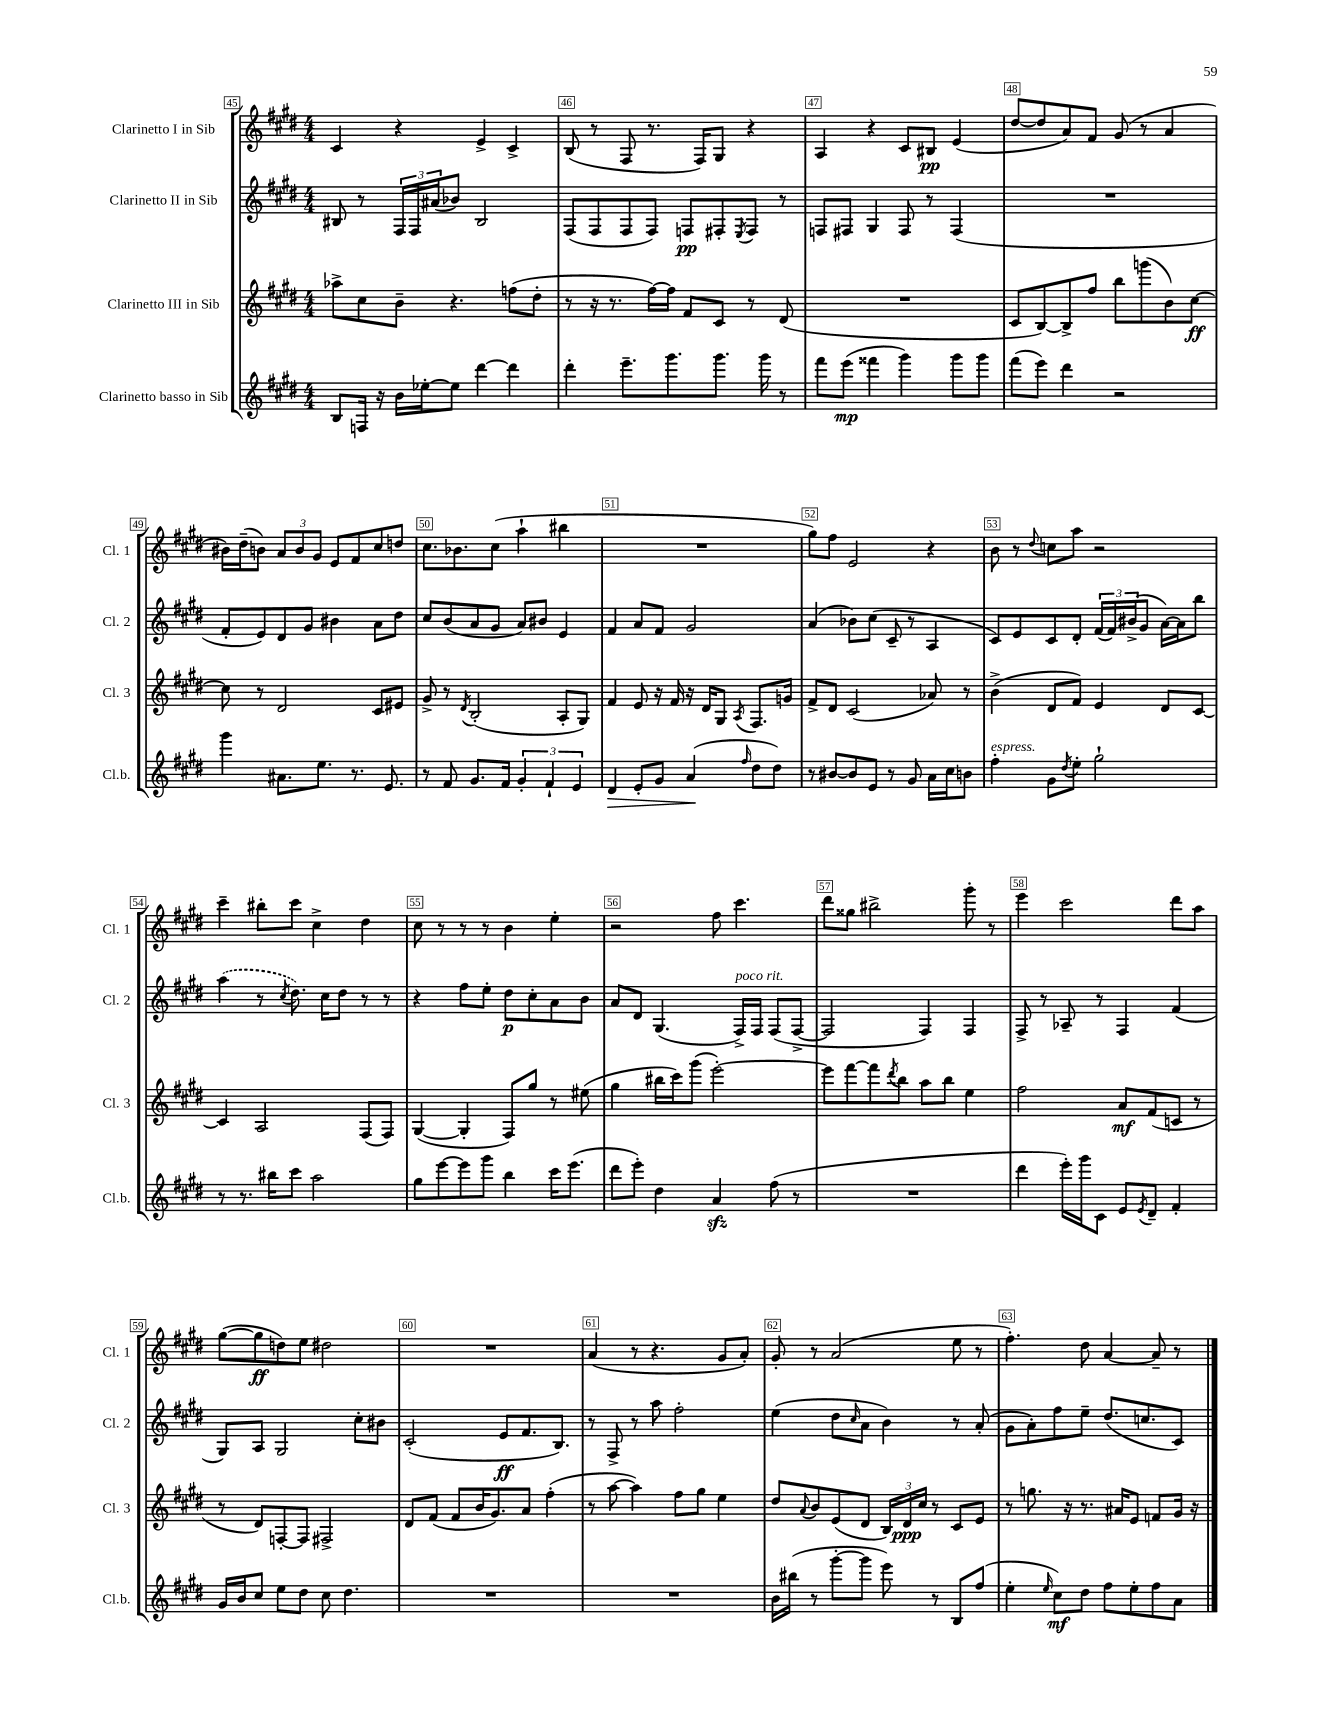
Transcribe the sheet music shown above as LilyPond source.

<<
\new StaffGroup <<
\new Staff = "s0" \with { instrumentName = "Clarinetto I in Sib" shortInstrumentName = "Cl. 1" } {
    \clef treble \key e \major \numericTimeSignature \time 4/4
    cis'4 r4 e'4-> cis'4-> |
    b8( r8 fis8 r8. fis16) gis8 r4 |
    a4 r4 cis'8 bis8\pp e'4( |
    dis''8~ dis''8 a'8) fis'8 gis'8( r8 a'4 |
    bis'16) dis''16--( b'8) \tuplet 3/2 { a'8 b'8 gis'8 } e'8 fis'8 cis''8 d''8 |
    cis''8. bes'8. cis''8( a''4-! bis''4 |
    R1 |
    gis''8) fis''8 e'2 r4 |
    b'8 r8 \appoggiatura { dis''8 } c''8 a''8 r2 |
    cis'''4-- bis''8-. cis'''8 cis''4-> dis''4 |
    cis''8 r8 r8 r8 b'4 e''4-. |
    r2 fis''8 cis'''4. |
    dis'''8 gisis''8 bis''2-> gis'''8-. r8 |
    e'''4 cis'''2 dis'''8 a''8 |
    gis''8~( gis''8\ff d''8) e''8 dis''2 |
    R1 |
    a'4( r8 r4. gis'8 a'8-.) |
    gis'8-. r8 a'2( e''8 r8 |
    fis''4.-.) dis''8 a'4~ a'8-- r8 \bar "|." |
}
\new Staff = "s1" \with { instrumentName = "Clarinetto II in Sib" shortInstrumentName = "Cl. 2" } {
    \clef treble \key e \major \numericTimeSignature \time 4/4
    bis8 r8 \tuplet 3/2 { fis16 fis16 ais'16( } bes'8) bis2 |
    fis8( fis8 fis8 fis8) f8\pp fis8-. \acciaccatura { e8 } fis8 r8 |
    f8 fis8 gis4 fis8 r8 fis4( |
    R1 |
    fis'8-. e'8) dis'8 gis'8 bis'4 a'8 dis''8 |
    cis''8 b'8( a'8 gis'8 a'8) bis'8 e'4 |
    fis'4 a'8 fis'8 gis'2 |
    a'4( bes'8) cis''8( cis'8-- r8 a4 |
    cis'8) e'8 cis'8 dis'8-. \tuplet 3/2 { fis'16( fis'16) bis'16->( } gis'8 a'16~) a'16 b''8 |
    \once \slurDashed a''4( r8 \acciaccatura { cis''8 } dis''8.) cis''16 dis''8 r8 r8 |
    r4 fis''8 e''8-. dis''8\p cis''8-. a'8 b'8 |
    a'8 dis'8 gis4.( fis16->^\markup { \italic "poco rit." }) fis16 fis8( fis8~-> |
    fis2 fis4) fis4 |
    fis8-> r8 aes8-- r8 fis4 fis'4( |
    gis8) a8 gis2 cis''8-. bis'8 |
    cis'2-.( e'8\ff fis'8. b8.) |
    r8 fis8-> r8 a''8 fis''2-. |
    e''4( dis''8 \grace { cis''16 } a'8 b'4) r8 a'8-.( |
    gis'8 a'8-.) fis''8 e''8-- dis''8.( c''8. cis'8) \bar "|." |
}
\new Staff = "s2" \with { instrumentName = "Clarinetto III in Sib" shortInstrumentName = "Cl. 3" } {
    \clef treble \key e \major \numericTimeSignature \time 4/4
    aes''8-> cis''8 b'8-- r4. f''8( dis''8-. |
    r8 r16 r8. fis''16~) fis''16 fis'8 cis'8 r8 dis'8( |
    R1 |
    cis'8 b8~) b8-> fis''8 b''8 g'''8( b'8) cis''8~\ff |
    cis''8 r8 dis'2 cis'8 eis'8 |
    gis'8-> r8 \acciaccatura { dis'8 } b2-.( a8-. gis8) |
    fis'4 e'8 r16 fis'16 r16 dis'16 gis8 \acciaccatura { a8 } fis8. g'16 |
    fis'8-> dis'8 cis'2( aes'8) r8 |
    b'4->( dis'8 fis'8) e'4 dis'8 cis'8~ |
    cis'4 a2 fis8( fis8) |
    gis4~( gis4-. fis8) gis''8 r8 eis''8( |
    gis''4 bis''16 cis'''16) gis'''8( e'''2~-.) |
    e'''8 fis'''8~ fis'''8 \acciaccatura { dis'''8 } b''8 a''8 b''8 e''4 |
    fis''2 a'8\mf fis'8( c'8 r8 |
    r8 dis'8) f8~-. f8 fis2-> |
    dis'8 fis'8( fis'8 b'16 gis'8.) a'8 fis''4-.( |
    r8 a''8~ a''4) fis''8 gis''8 e''4 |
    dis''8 \appoggiatura { a'8 } b'8 e'8( dis'8 \tuplet 3/2 { b16) dis'16\ppp cis''16 } r8 cis'8 e'8 |
    r8 g''8. r16 r8. ais'16 e'8 f'8 gis'16 r16 \bar "|." |
}
\new Staff = "s3" \with { instrumentName = "Clarinetto basso in Sib" shortInstrumentName = "Cl.b." } {
    \clef treble \key e \major \numericTimeSignature \time 4/4
    b8 f16 r16 b'16 ees''16~-. ees''8 dis'''4~ dis'''4 |
    dis'''4-. e'''8.-- gis'''8. gis'''8. gis'''16 r8 |
    fis'''8 e'''8\mp( fisis'''4 gis'''4) gis'''8 gis'''8 |
    fis'''8( e'''8) dis'''4 r2 |
    gis'''4 ais'8. e''8. r8. e'8. |
    r8 fis'8 gis'8. fis'16 \tuplet 3/2 { gis'4-. fis'4-! e'4 } |
    dis'4\> e'8-. gis'8 a'4\!( \grace { fis''16 } dis''8 dis''8) |
    r8 bis'8~ bis'8 e'8 r8 gis'8 a'16 cis''16 b'8 |
    fis''4-.^\markup { \italic "espress." } gis'8 \acciaccatura { dis''8 } e''8-. gis''2-! |
    r8 r8. bis''16 cis'''8 a''2 |
    gis''8 e'''8~ e'''8 gis'''8 b''4 cis'''16 e'''8.( |
    dis'''8 e'''8-.) dis''4 a'4\sfz fis''8( r8 |
    R1 |
    dis'''4 e'''16-.) gis'''16 cis'8 e'8 \acciaccatura { e'8 } dis'8-- fis'4-. |
    gis'16 b'16 cis''8 e''8 dis''8 cis''8 dis''4. |
    R1 |
    R1 |
    b'16 bis''16( r8 gis'''8~-. gis'''8 e'''8) r8 b8 fis''8( |
    e''4-. \grace { e''16 } cis''8\mf) dis''8 fis''8 e''8-. fis''8 a'8 \bar "|." |
}
>>
>>
\layout { \context { \Score currentBarNumber = #45 \override BarNumber.break-visibility = ##(#f #t #t) barNumberVisibility = #all-bar-numbers-visible \override BarNumber.stencil = #(make-stencil-boxer 0.1 0.3 ly:text-interface::print) } }
